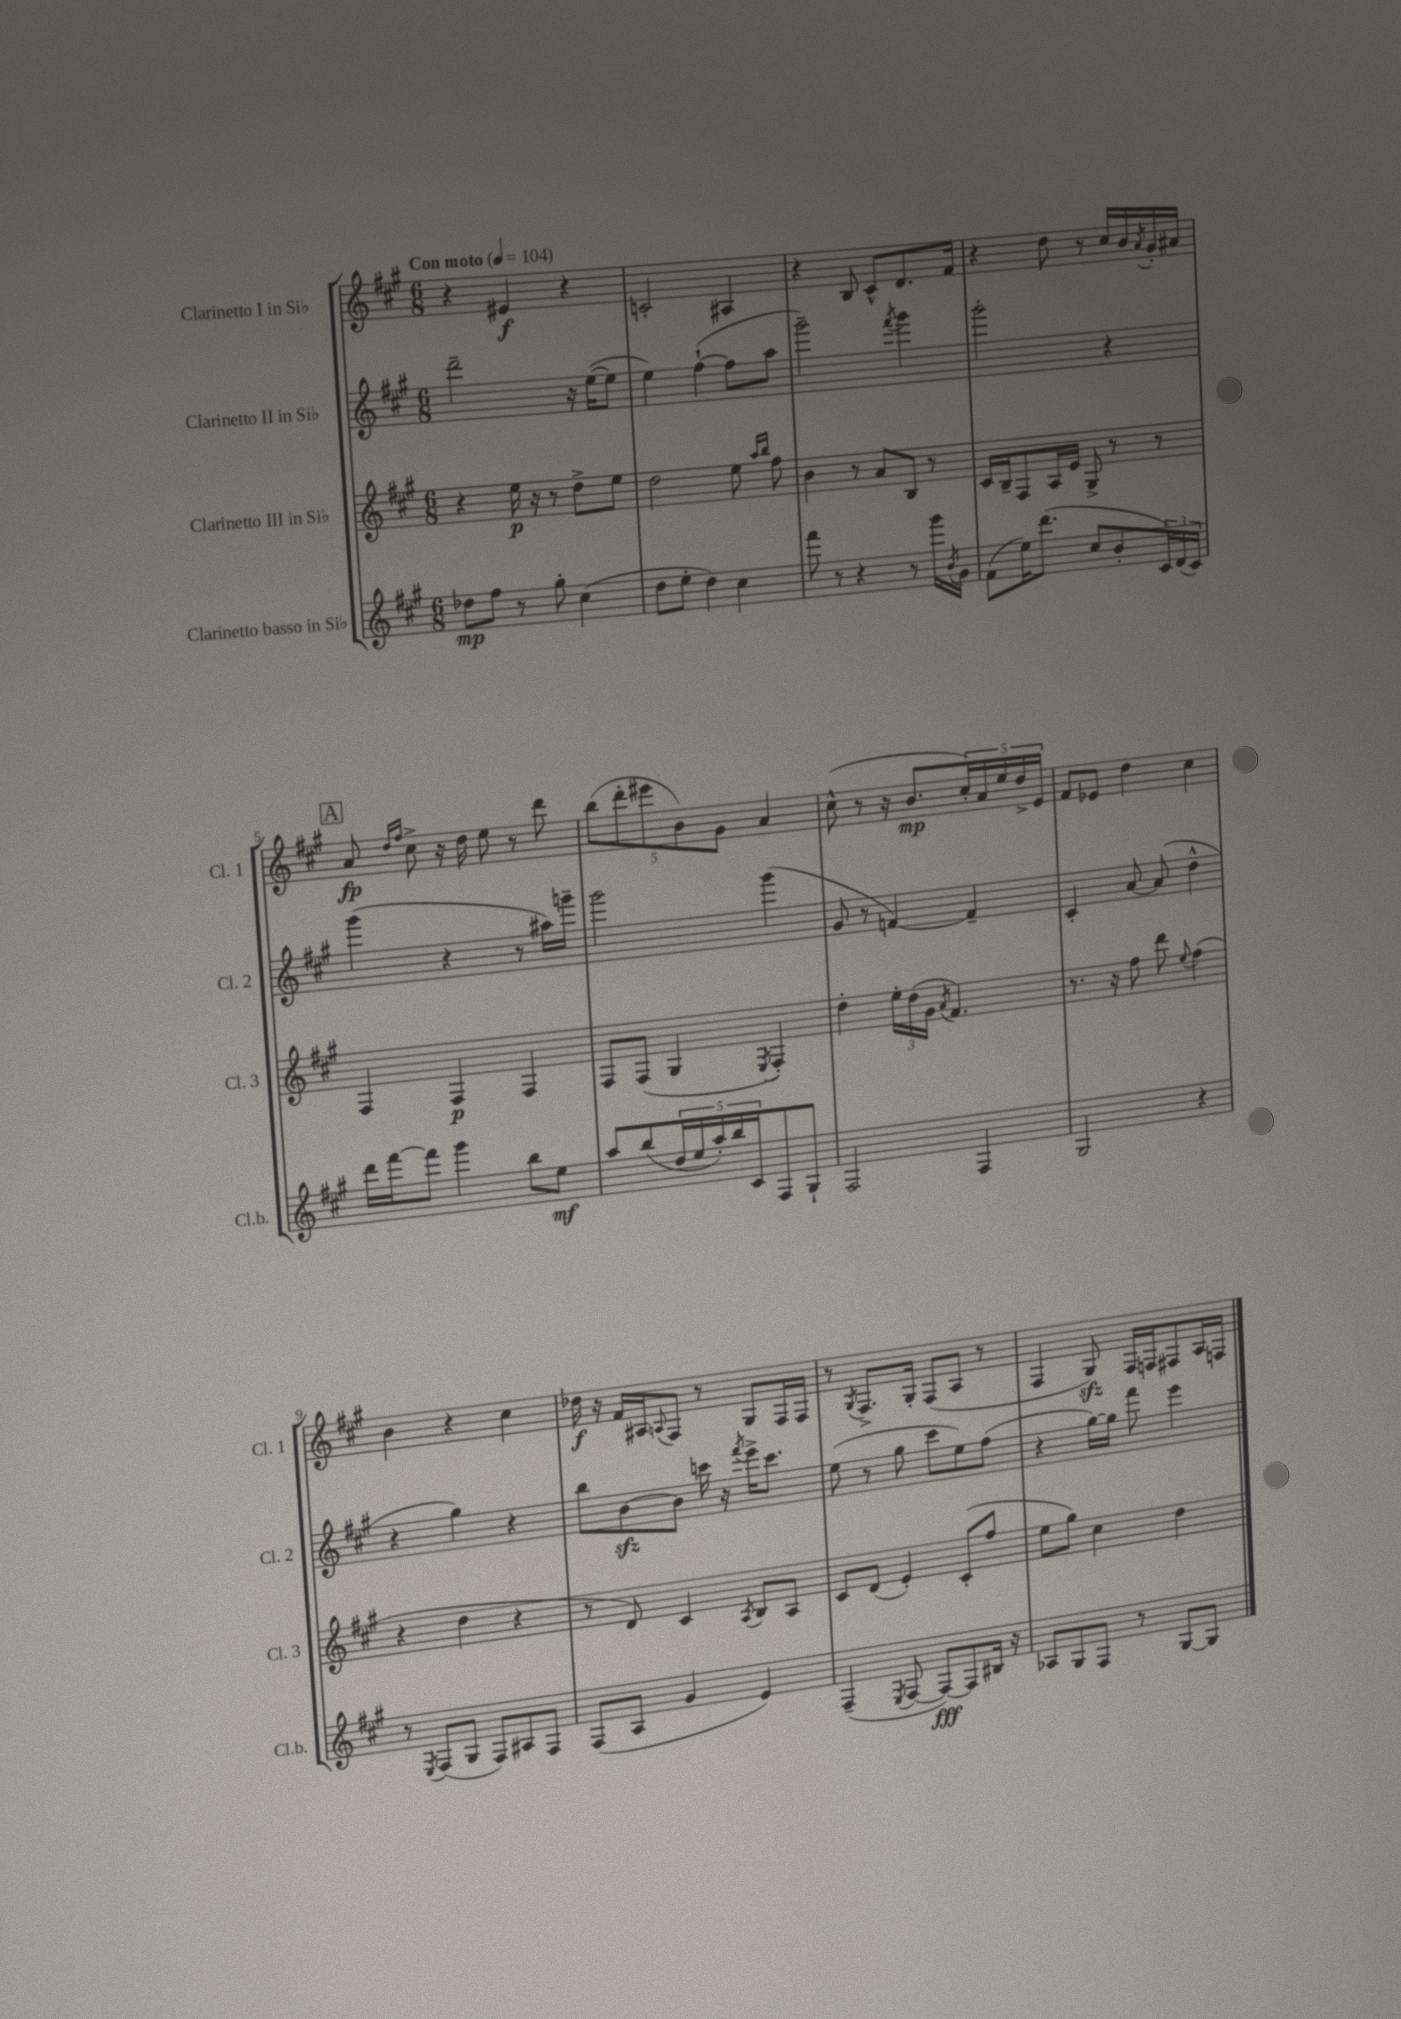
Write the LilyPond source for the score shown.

<<
\new StaffGroup <<
\new Staff = "s0" \with { instrumentName = "Clarinetto I in Sib" shortInstrumentName = "Cl. 1" } {
    \clef treble \key a \major \numericTimeSignature \time 6/8 \tempo "Con moto" 4 = 104
    r4 eis'4\f r4 |
    c'2-. ais4 |
    r4 b8 cis'8-^ d'8. fis'16 |
    r4 d''8 r8 cis''16 b'16 \acciaccatura { a'8 } gis'16-. ais'16 |
    \mark \markup { \box "A" } a'8\fp \grace { d''16 fis''16 } cis''8-> r16 d''16 e''8 r8 d'''8 |
    \tuplet 5/4 { b''8( d'''8-. eis'''8 b'8) gis'8 } a'4 |
    cis''8-^( r8 r16 b'8.\mp \tuplet 5/4 { cis''16-.) a'16 e''16 d''16-> e'16 } |
    fis'8 ees'8 d''4 cis''4 |
    b'4 r4 cis''4 |
    des''16\f r16 fis'16 ais16 \appoggiatura { a8 } fis8 r8 gis8 fis16 fis16 |
    r8 \acciaccatura { gis8 } fis8.-> gis16-. fis8( a8 r8 |
    fis4 gis8\sfz) fis16 f16 fis8 a16 f16 \bar "|." |
}
\new Staff = "s1" \with { instrumentName = "Clarinetto II in Sib" shortInstrumentName = "Cl. 2" } {
    \clef treble \key a \major \numericTimeSignature \time 6/8
    d'''2-- r16 e''16~( e''8 |
    e''4) fis''4~-!( fis''8 a''8 |
    gis'''2--) \acciaccatura { fis'''8 } gis'''4 |
    gis'''2-. r4 |
    \mark \markup { \box "A" } gis'''4( r4 r8 ais''16) g'''16-- |
    gis'''2 gis'''4( |
    gis'8 r8 f'4~) f'4-- |
    cis'4-. a'8~ a'8( d''4-^ |
    r4 gis''4) r4 |
    b''8 b'8~\sfz b'8 c'''16 r16 \acciaccatura { fis'''8 } e'''16-> c'''8. |
    e''8( r8 gis''8 cis'''8 e''8) fis''8( |
    r4 gis''16~) gis''16 fis'''8 e'''4 \bar "|." |
}
\new Staff = "s2" \with { instrumentName = "Clarinetto III in Sib" shortInstrumentName = "Cl. 3" } {
    \clef treble \key a \major \numericTimeSignature \time 6/8
    r4 e''16\p r16 r8 d''8-> e''8 |
    d''2 e''8 \grace { a''16 b''16 } fis''8 |
    b'4 r8 a'8 b8 r8 |
    cis'16 b16-- fis8 a16 e'16 gis8-> r8 r8 |
    \mark \markup { \box "A" } fis4 fis4\p fis4 |
    fis8 fis8( gis4 \acciaccatura { e8 } fis4-.) |
    d''4-. \tuplet 3/2 { e''16-. d''16( gis'16 } \acciaccatura { a'8 } fis'4.) |
    r8. r16 fis''8 d'''8 \appoggiatura { e''8 } fis''4( |
    r4 d''4 r4 |
    r8 d'8) cis'4 \acciaccatura { a8 } b8 a8 |
    cis'8 d'8( e'4-.) cis'8-.( fis''8 |
    e''8 gis''8) cis''4 d''4 \bar "|." |
}
\new Staff = "s3" \with { instrumentName = "Clarinetto basso in Sib" shortInstrumentName = "Cl.b." } {
    \clef treble \key a \major \numericTimeSignature \time 6/8
    des''8\mp fis''8 r8 gis''8-. cis''4( |
    d''8 e''8-. d''4) cis''4 |
    fis'''8 r8 r4 r8 gis'''16 \acciaccatura { b'8 } gis'16 |
    fis'8( e''16) d'''8.( cis''8 b'8-. \tuplet 3/2 { cis'16) d'16( cis'16) } |
    \mark \markup { \box "A" } d'''16 fis'''16~ fis'''8 gis'''4 b''8 e''8\mf |
    a''8 b''8( \tuplet 5/4 { d''16 e''16 a''16-.) b''16 cis'16 } fis8 gis8-! |
    fis2 fis4 |
    gis2 r4 |
    r8 \acciaccatura { e8 } fis8( gis8 fis8) ais8 fis8 |
    fis8( a8 gis'4 e'4) |
    fis4--( \acciaccatura { e8 } fis8~ fis8~\fff) fis8 bis16 r16 |
    aes8 gis8 fis8 r8 gis8~ gis8 \bar "|." |
}
>>
>>
